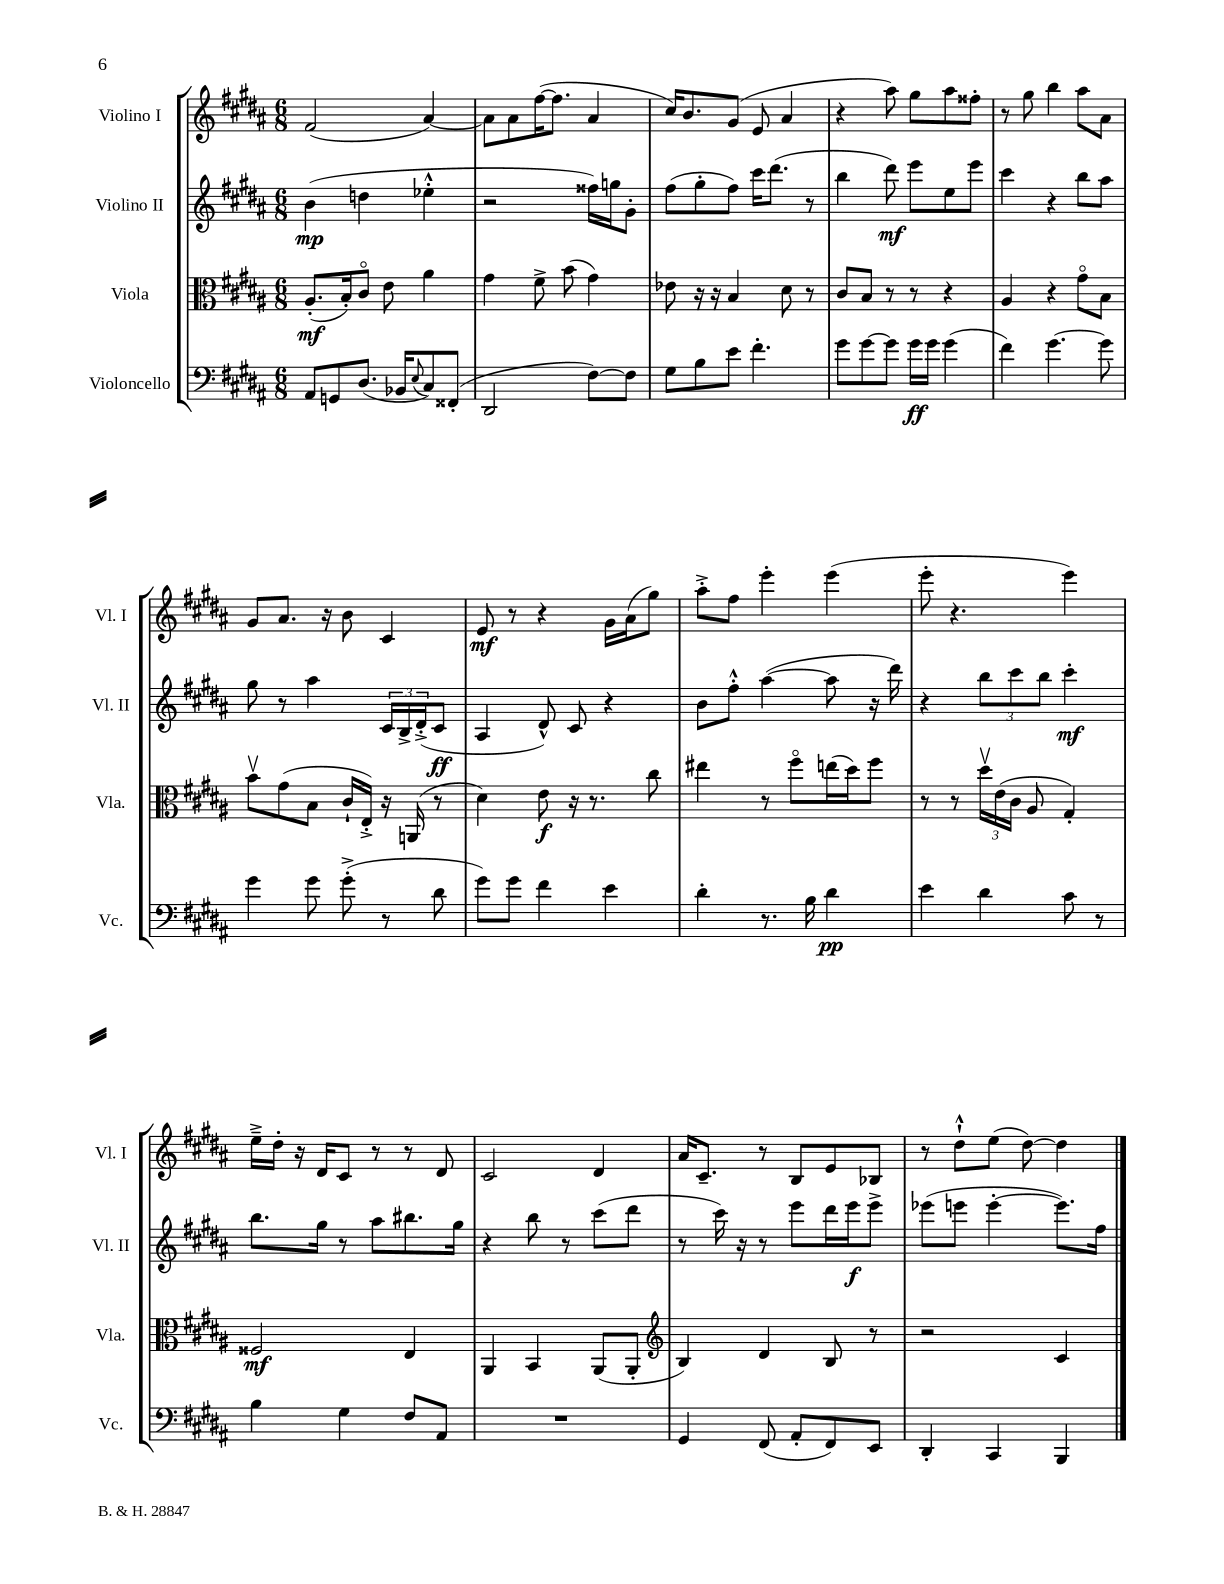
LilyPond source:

<<
\new StaffGroup <<
\new Staff = "s0" \with { instrumentName = "Violino I" shortInstrumentName = "Vl. I" } {
    \clef treble \key b \major \numericTimeSignature \time 6/8
    fis'2( ais'4~) |
    ais'8 ais'8 fis''16~( fis''8. ais'4 |
    cis''16) b'8. gis'8( e'8 ais'4 |
    r4 ais''8) gis''8 ais''8 fisis''8-. |
    r8 gis''8 b''4 ais''8 ais'8 |
    gis'8 ais'8. r16 b'8 cis'4 |
    e'8\mf r8 r4 gis'16 ais'16( gis''8) |
    ais''8-.-> fis''8 e'''4-. e'''4( |
    e'''8-. r4. e'''4) |
    e''16---> dis''16-. r16 dis'16 cis'8 r8 r8 dis'8 |
    cis'2 dis'4 |
    ais'16 cis'8.-- r8 b8 e'8 bes8 |
    r8 dis''8-!-^ e''8( dis''8~) dis''4 \bar "|." |
}
\new Staff = "s1" \with { instrumentName = "Violino II" shortInstrumentName = "Vl. II" } {
    \clef treble \key b \major \numericTimeSignature \time 6/8
    b'4\mp( d''4 ees''4-.-^ |
    r2 fisis''16) g''16 gis'8-. |
    fis''8( gis''8-. fis''8) cis'''16 dis'''8.( r8 |
    b''4 dis'''8\mf) e'''8 e''8 e'''8 |
    cis'''4 r4 b''8 ais''8 |
    gis''8 r8 ais''4 \tuplet 3/2 { cis'16 b16-> dis'16-.->( } cis'8\ff |
    ais4 dis'8-^) cis'8 r4 |
    b'8 fis''8-.-^ ais''4~( ais''8 r16 dis'''16) |
    r4 \tuplet 3/2 { b''8 cis'''8 b''8 } cis'''4-.\mf |
    b''8. gis''16 r8 ais''8 bis''8. gis''16 |
    r4 b''8 r8 cis'''8( dis'''8 |
    r8 cis'''16) r16 r8 e'''8 dis'''16 e'''16\f e'''8-> |
    ees'''8( e'''8 e'''4~-. e'''8.) fis''16 \bar "|." |
}
\new Staff = "s2" \with { instrumentName = "Viola" shortInstrumentName = "Vla." } {
    \clef alto \key b \major \numericTimeSignature \time 6/8
    ais8.-.\mf( b16-.) cis'8\flageolet e'8 ais'4 |
    gis'4 fis'8-> b'8( gis'4) |
    ees'8 r16 r16 b4 dis'8 r8 |
    cis'8 b8 r8 r8 r4 |
    ais4 r4 gis'8\flageolet b8 |
    b'8\upbow gis'8( b8 cis'16-! e16-.->) r16 a,16( r8 |
    dis'4) e'8\f r16 r8. cis''8 |
    eis''4 r8 fis''8\flageolet e''16( dis''16) fis''8 |
    r8 r8 \tuplet 3/2 { dis''16\upbow e'16( cis'16 } ais8 gis4-.) |
    fisis2\mf e4 |
    ais,4 b,4 ais,8( ais,8-. |
    \clef treble b4) dis'4 b8 r8 |
    r2 cis'4 \bar "|." |
}
\new Staff = "s3" \with { instrumentName = "Violoncello" shortInstrumentName = "Vc." } {
    \clef bass \key b \major \numericTimeSignature \time 6/8
    ais,8 g,8 dis8.( bes,16 \appoggiatura { e8 } cis8) fisis,8-.( |
    dis,2 fis8~) fis8 |
    gis8 b8 e'8 fis'4.-. |
    gis'8 gis'8~ gis'8 gis'16\ff gis'16 gis'4( |
    fis'4) gis'4.~ gis'8 |
    gis'4 gis'8 gis'8-.->( r8 dis'8 |
    gis'8) gis'8 fis'4 e'4 |
    dis'4-. r8. b16 dis'4\pp |
    e'4 dis'4 cis'8 r8 |
    b4 gis4 fis8 ais,8 |
    R2. |
    gis,4 fis,8( ais,8-. fis,8) e,8 |
    dis,4-. cis,4 b,,4 \bar "|." |
}
>>
>>
\layout { \context { \Score \remove "Bar_number_engraver" } }
